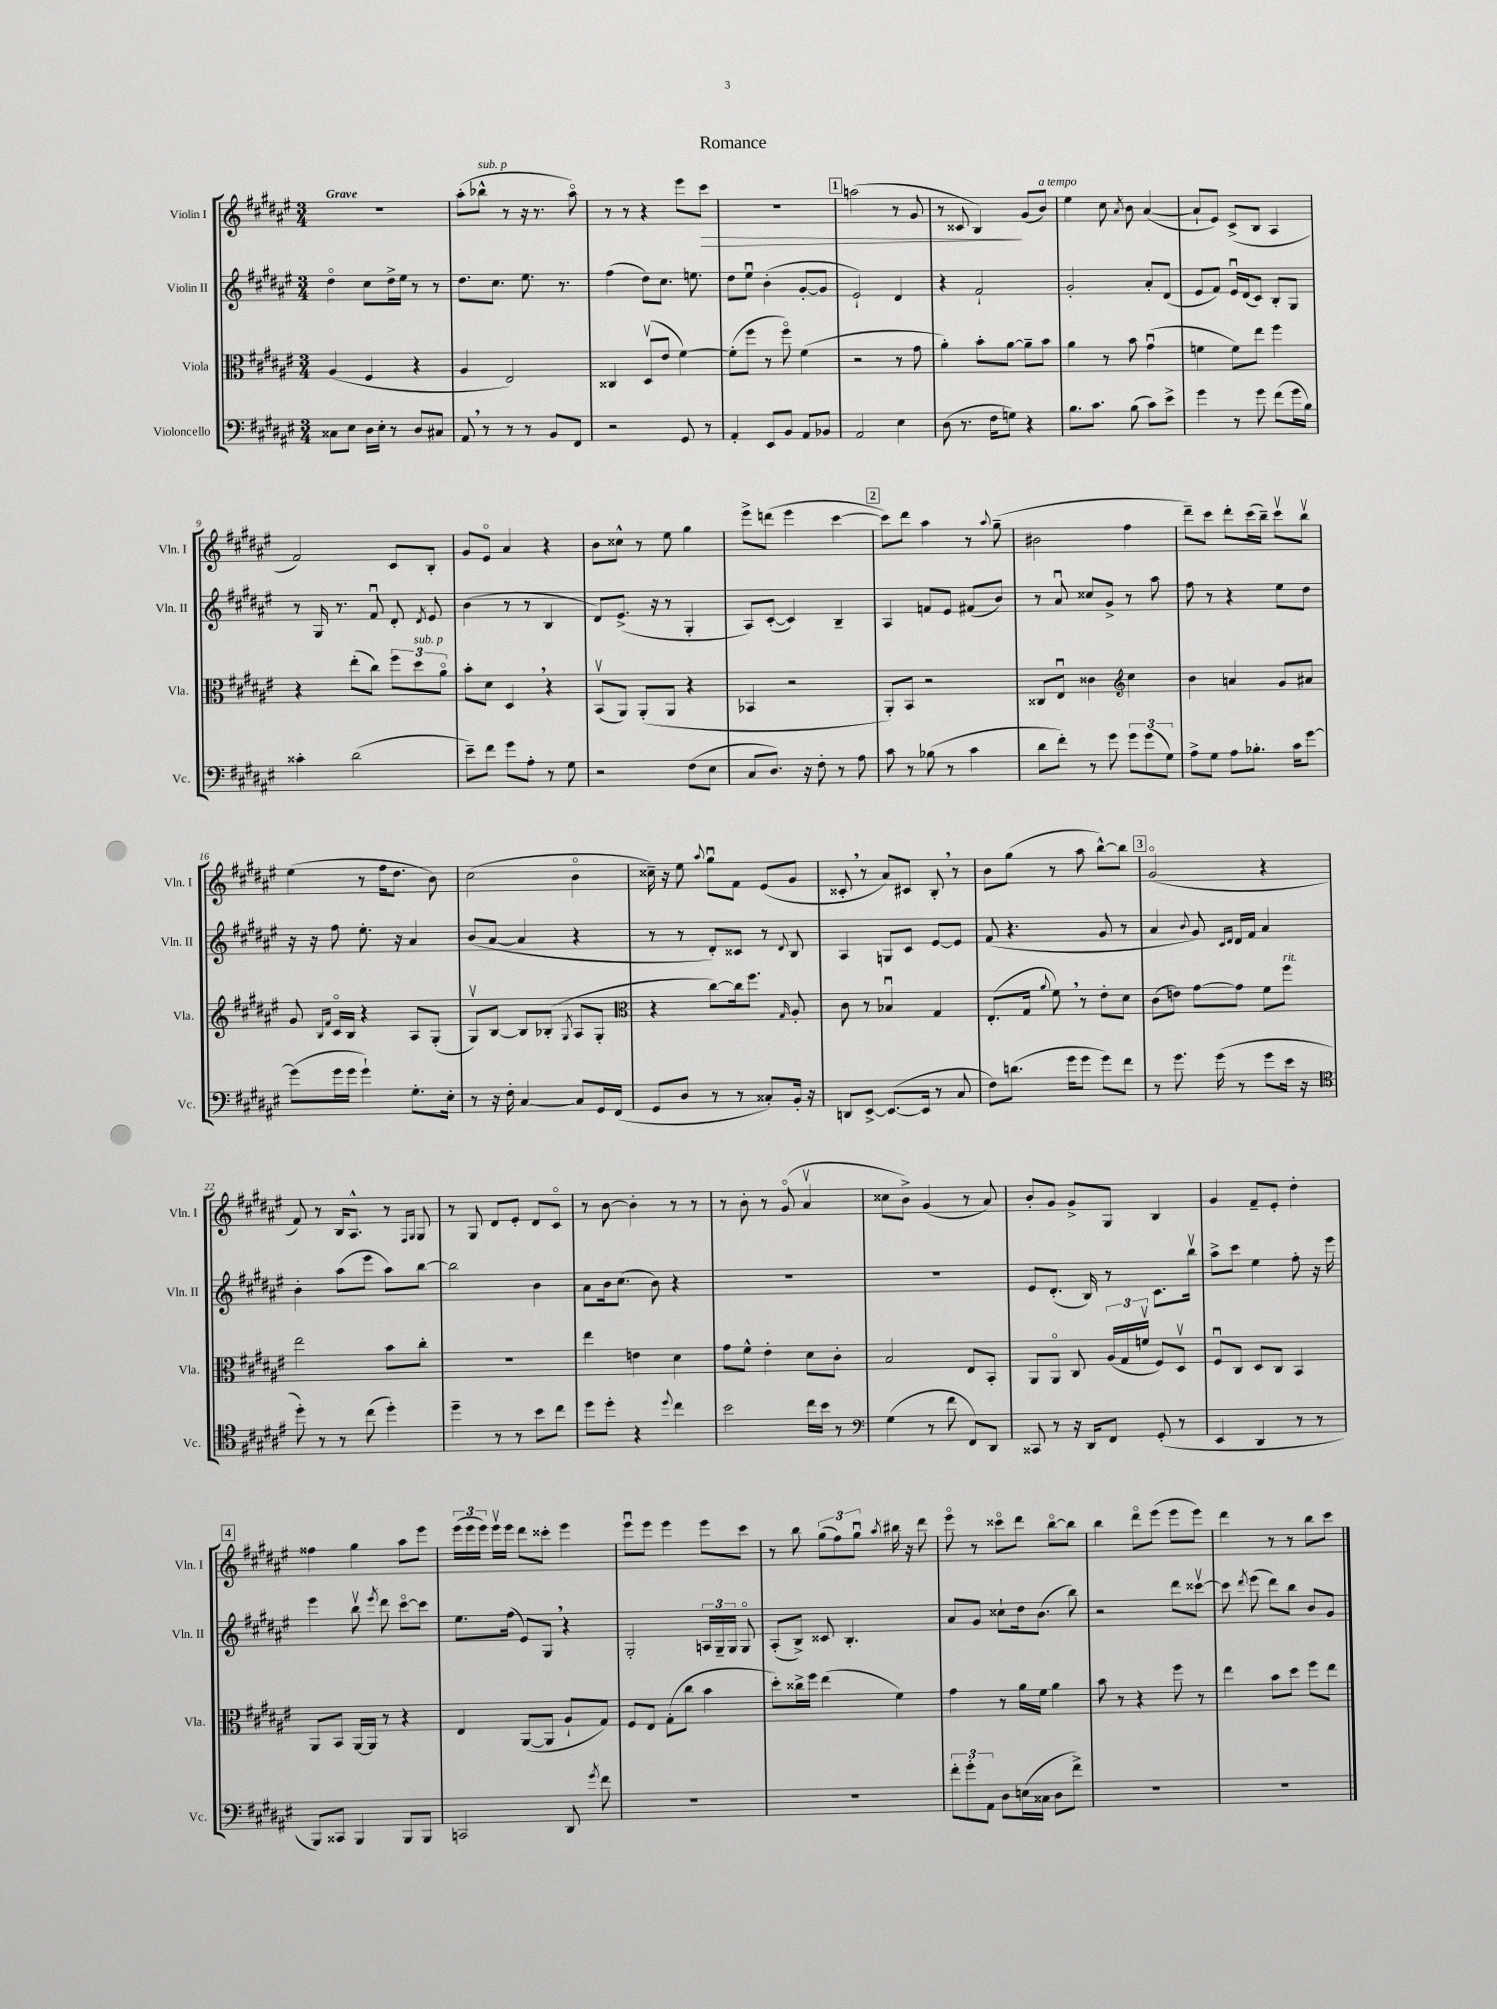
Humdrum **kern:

**kern	**kern	**kern	**kern
*staff4	*staff3	*staff2	*staff1
*clefF4	*clefC3	*clefG2	*clefG2
*k[f#c#g#d#a#e#]	*k[f#c#g#d#a#e#]	*k[f#c#g#d#a#e#]	*k[f#c#g#d#a#e#]
*M3/4	*M3/4	*M3/4	*M3/4
8C##\L	(4A#/	4dd#o\	2.r
8E#\J	.	.	.
16D#\LL	4F#/	8cc#\L	.
16E#'\JJ	.	.	.
8r	.	16dd#^\L	.
.	.	16ee#\JJ	.
8D#/L	4r	8r	.
8C#/J	.	8r	.
=	=	=	=
8AA#/	4A#/	8.dd#\L	(8aa#'\L
8r	.	.	8bb-^^\J
.	.	8.cc#\J	.
8r	2E#/)	.	8r
8r	.	8.ee#\	16r
.	.	.	8.r
8BB/L	.	.	.
.	.	8.r	.
8FF#/J	.	.	8aa#o\)
=	=	=	=
2r	4C##/	(4ff#\	8r
.	.	.	8r
.	(8D#v/L	8dd#\L)	4r
.	8e#/J	8.cc#\J	.
8GG#/	[4f#\)	.	8eee#\L
.	.	8.ee\	.
8r	.	.	8ccc#\J
=	=	=	=
4AA#'/	(8f#'\]L	8dd#\L	2.r
.	8ff#\J	8ee#u\J	.
8EE#/L	8r	(4b'\	.
8BB/J	8ff#o\)	.	.
8AA#/L	(4f#\	[8g#'/L	.
8BB-/J	.	8g#/]J	.
=	=	=	=
2AA#/	2r	2e#`/)	(2aa\
4E#\	8r	4d#/	8r
.	8g#\	.	8g#/
=	=	=	=
(8D#\	4a#'\)	4r	8r
8.r	.	.	8c##/
.	8b'\L	2f#`/	4B/)
16F#\LK	.	.	.
8G\J)	[8a#\J	.	.
4r	8a#~\]L	.	(8g#/L
.	8b\J	.	8b/J)
=	=	=	=
8.B\L	4a#\	2g#'/	4ee#\
8.c#\J	.	.	.
.	8r	.	8cc#\
.	.	.	8qa#/
(8B\	8b\	.	8b\
8c#\L)	(4g#u\	8a#'/L	([4a#/
8e#^\J	.	(8d#/J	.
=	=	=	=
4g#\	4f\	8e#/L	8a#`/]L
.	.	8f#/J)	8e#/J)
8r	8f\L)	16e#u/LL	(8c#^/L
.	.	(16d#/J	.
8g#\	8ee#\J	8c#/J)	8B/J
(8f#\L	4ff#\	8B'/L	4A#/
16g#\L	.	8G#/J	.
16B\JJ)	.	.	.
=	=	=	=
4c##'\	4r	8r	2f#/)
.	.	16G#/	.
.	.	8.r	.
(2d#\	(8ee#'\L	.	.
.	8cc#\J)	8f#u/	.
.	12ff#\L	8d#'/	8c#/L
.	12dd#\	.	.
.	.	8qd#/	.
.	.	8e#/	8B'/J
.	12a#o\J	.	.
=	=	=	=
8e#~\L)	8b'\L	(4b\	8g#/L
8f#\J	8d#\J	.	8e#o/J
8g#\L	4D#/	8r	4a#/
8A#'\J	.	8r	.
8r	4r	4B/	4r
8G#\	.	.	.
=	=	=	=
2r	(8BBv/L	8d#/L)	8b\L
.	8AA#/J)	(8.e#^/J	8cc##^^\J
.	(8AA#'/L	.	8r
.	.	16r	.
.	8AA#/J	8r	8ee#\
(8F#\L	4r	4G#'/	4gg#\
8E#\J	.	.	.
=	=	=	=
8C#/L	4BB-/	8A#/L)	8eee#^\L
8.D#/J)	.	([8c#'/J	(8ddd\J
.	2r	4c#/])	4eee#\
16r	.	.	.
8F#'\	.	.	.
8r	.	4B~/	[4ccc#\
8A#\	.	.	.
=	=	=	=
8c#\	8AA#'/L)	4A#/	8ccc#\]L)
8r	8BB/J	.	8ddd#\J
(8B-\	2r	8f/L	4aa#\
8r	.	8e#/J	.
4c#\	.	(8f#/L	8r
.	.	.	8qqaa#/
.	.	8b/J)	(8gg#~\
=	=	=	=
8d#\L	8C##/L	8r	2b#\
8f#'\J)	8E#u/J	8a#u/	.
8r	4c##\	8cc##/L	.
8g#\	.	8g#^/J	.
*	*clefG2	*	*
12g#\L	4cc#\	8r	4ff#\
(12g#\	.	.	.
.	.	8aa#\	.
12G#\J)	.	.	.
=	=	=	=
8A#^\L	4b\	8ff#\	8ddd#~\L)
8G#\J	.	8r	8ccc#\J
8A#\L	4a/	4r	8ddd#'\L
8.B-'\J	.	.	(16ccc#\L
.	.	.	16bb~\JJ)
.	8g#/L	8ee#\L	8ccc#v\L
16c#\LK	.	.	.
[8g#\J	8a#/J	8dd#\J	8bbv\J
=	=	=	=
(8g#\]L	8g#/	16r	(4ee#\
.	.	16r	.
.	16qqB/LL	.	.
.	16qqf#/JJ	.	.
16g#\L	16c#o/LL	8ff#\	.
16g#\JJ	16B/JJ	.	.
4g#`\)	4r	8.ee#'\	8r
.	.	.	16ff#\LK
.	.	16r	8.dd#\J
8.G#'\L	8A#/L	4a#/	.
.	(8G#'/J	.	8b\)
16E#'\Jk	.	.	.
=	=	=	=
8r	8G#v/L)	(8b/L	(2cc#\
16r	[8B/J	[8a#/J	.
16F#'\	.	.	.
[4C#/	8B/]L	4a#/]	.
.	(8B-'/J	.	.
.	8qG#/	.	.
8C#/]L	8A#/L	4r	4bo\
16GG#/L	8G#'/J	.	.
(16FF#/JJ	.	.	.
=	=	=	=
*	*clefC3	*	*
8GG#/L	4r	8r	16cc##~\)
.	.	.	16r
8D#/J	.	8r	8ee#\
.	.	.	8qqaa#/
8r	[8cc#\L)	8d#'/L)	8gg#u\L
8r	16cc#\]k	8c##/J	8f#\J
.	8.ff#\J	.	.
8C##'/L)	.	8r	(8e#/L
.	16qqG#/	8qqd#/	.
16BB'/Jk	8A#'/	8B/	8g#/J
16r	.	.	.
=	=	=	=
8DD/L	8c#\	4A#/	8c##'/
[8EE#^/J	8r	.	8r
(8.EE#/_L	4B-u/	8G/L	8a#/L)
.	.	8c#/J	8c#/J
16EE#/]Jk	.	.	.
8r	4G#/	[8e#/L	8B'/
8C#/	.	8e#/]J	8r
=	=	=	=
8F#\L)	(8.E#'/L	(8f#/	8b\L
(8.d\J	.	4.r	(8gg#\J
.	16G#/Jk	.	.
.	8qqa#/	.	.
.	8f#\)	.	8r
16g#\LK	.	.	.
8g#\J	8r	.	8aa#\
8g#\L)	8e#'\L	8g#/	[8bb^^\L)
8f#\J	8d#\J	8r	8bb\]J
=	=	=	=
8r	(8c#\L	4a#/	(2g#o/
8.g#\	8e\J)	.	.
.	.	8qqb/	.
.	[8g#\L	8g#/)	.
(16g#\	.	.	.
.	.	16qqc#/LL	.
.	.	16qqd#/JJ	.
8r	8g#\]J	16d#/LL	.
.	.	16f#/JJ	.
8g#\L	8f#\L	4a#/	4r
16e#\Jk	8ff#\J	.	.
16r	.	.	.
=	=	=	=
*clefC4	*	*	*
8dd#'\)	2ee#\	4b'\	8f#/)
8r	.	.	8r
8r	.	(8aa#\L	16B/LK
.	.	.	8.A#^^/J
(8cc#\	.	8eee#\J	.
4dd#'\)	8b\L	8aa#\L)	8r
.	.	.	16qqF#/LL
.	.	.	16qqG#/JJ
.	8cc#'\J	[8bb\J	8G#/
=	=	=	=
4dd#~\	2.r	2bb\]	8r
.	.	.	8G#/
8r	.	.	8d#/L
8r	.	.	8e#'/J
8b\L	.	4b\	8d#/L
8cc#\J	.	.	8c#o/J
=	=	=	=
8dd#\L	4ee#\	8a#\L	8r
8dd#'\J	.	16b\k	[8b\
.	.	(8.cc#\J	.
4r	4e\	.	4b'\]
.	.	8b\)	.
8qqdd#/	.	.	.
4cc#\	4d#\	4r	8r
.	.	.	8r
=	=	=	=
2b\	8g#\L	2.r	8r
.	8f#^^\J	.	8b'\
.	4e#'\	.	8r
.	.	.	(8g#o/
16cc#\LL	8d#\L	.	4a#v/
16b\JJ	.	.	.
8r	8c#'\J	.	.
=	=	=	=
*clefF4	*	*	*
(4G#\	2B/	2.r	8cc##\L
.	.	.	8b^\J)
8r	.	.	(4g#/
8f#\	.	.	.
8FF#/L)	8E#/L	.	8r
8DD#/J	8BB'/J	.	8a#/)
=	=	=	=
8CC##/	8AA#/L	8e#/L	8b'/L
8r	8AA#o/J	(8.d#'/J	8g#/J
16r	8C#/	.	8g#^/L
16DD#/LK	.	16B/)	.
8FF#/J	(24A#/LL	8r	8G#/J
.	24G#/	.	.
.	24fv/JJ	.	.
(8GG#'/	8F#/L)	8.c#\L	4B/
8r	8D#v/J	.	.
.	.	16bbv\Jk	.
=	=	=	=
4EE#/	8F#u/L	8aa#^\L	4g#/
.	8C#/J	8ccc#\J	.
4DD#/	8D#/L	4ee#\	8f#~/L
.	8C#/J	.	8e#'/J
8r	4BB/	8ff#'\	4dd#'\
8r	.	16r	.
.	.	16eee#\	.
=	=	=	=
8BBB/L)	8AA#/L	4eee#\	4ff##\
8CC##/J	8BB/J	.	.
4BBB/	[16AA#/LL	8bbv\	4gg#\
.	16AA#/]JJ	.	.
.	.	8qeee#/	.
.	8r	8ddd#\	.
8BBB/L	4r	[8ccc#o\L	8aa#\L
8BBB/J	.	8ccc#\]J	8eee#\J
=	=	=	=
2CC/	4E#/	8.ee#\L	(24eee#\LL
.	.	.	24eee#\
.	.	.	24eee#\JJ)
.	.	.	16eee#v\LL
.	.	(16ff#\Jk	16eee#\JJ
.	([8AA#/L	8e#/L)	8ddd#\L
.	8AA#/]J	8G#/J	8ccc##'\J
8DD#/	8A#`/L	4r	4eee#\
8qg#/	.	.	.
8f#\	8G#/J)	.	.
=	=	=	=
2.r	8F#/L	2G#'/	8eee#u\L
.	8E#/J	.	8eee#\J
.	(8G#'\L	.	4eee#\
.	8cc#\J	.	.
.	4b\	24A/LL	8eee#\L
.	.	24G#~/	.
.	.	24G#/JJ	.
.	.	8G#o/	8ccc#\J
=	=	=	=
2.r	8dd#'\L)	(8A#'/L	8r
.	16cc##^\L	8B^/J)	8bb\
.	16ff#\JJ	.	.
.	(4ee#\	8c##/	(12gg#\L
.	.	.	12ff#\)
.	.	4.B'/	.
.	.	.	12gg#u\J
.	.	.	8qaa#/
.	4f#\)	.	16bb#\
.	.	.	16r
.	.	.	8ddd#\
=	=	=	=
12f#'\L	4g#\	8a#/L	8eee#o\
12g#'\	.	.	.
.	.	8g#/J	8r
12AA#\J	.	.	.
8D#\L	8r	8cc##`\L	8ccc##o\L
(16E\L	16a#\LL	16dd#\k	8ddd#\J
16C##\JJ	16f#\JJ	(8.b\J	.
8D#\L	4a#\	.	[8bbo\L
8f#^\J)	.	8bb\)	8bb\]J
=	=	=	=
2.r	8b\	2r	4bb\
.	8r	.	.
.	4r	.	8ddd#o\L
.	.	.	(8eee#\J
.	8ff#\	8ddd#\L	8eee#\L
.	8r	[8ccc##v\J	8eee#\J)
=	=	=	=
2.r	4ee#\	8ccc##\]	4ddd#\
.	.	8qddd#/	.
.	.	(8eee#\	.
.	8b\L	8ddd#\L)	8r
.	8dd#\J	8bb\J	8r
.	8ff#\L	8b/L	8bb\L
.	8ee#\J	8g#/J	8ccc#\J
==	==	==	==
*-	*-	*-	*-
